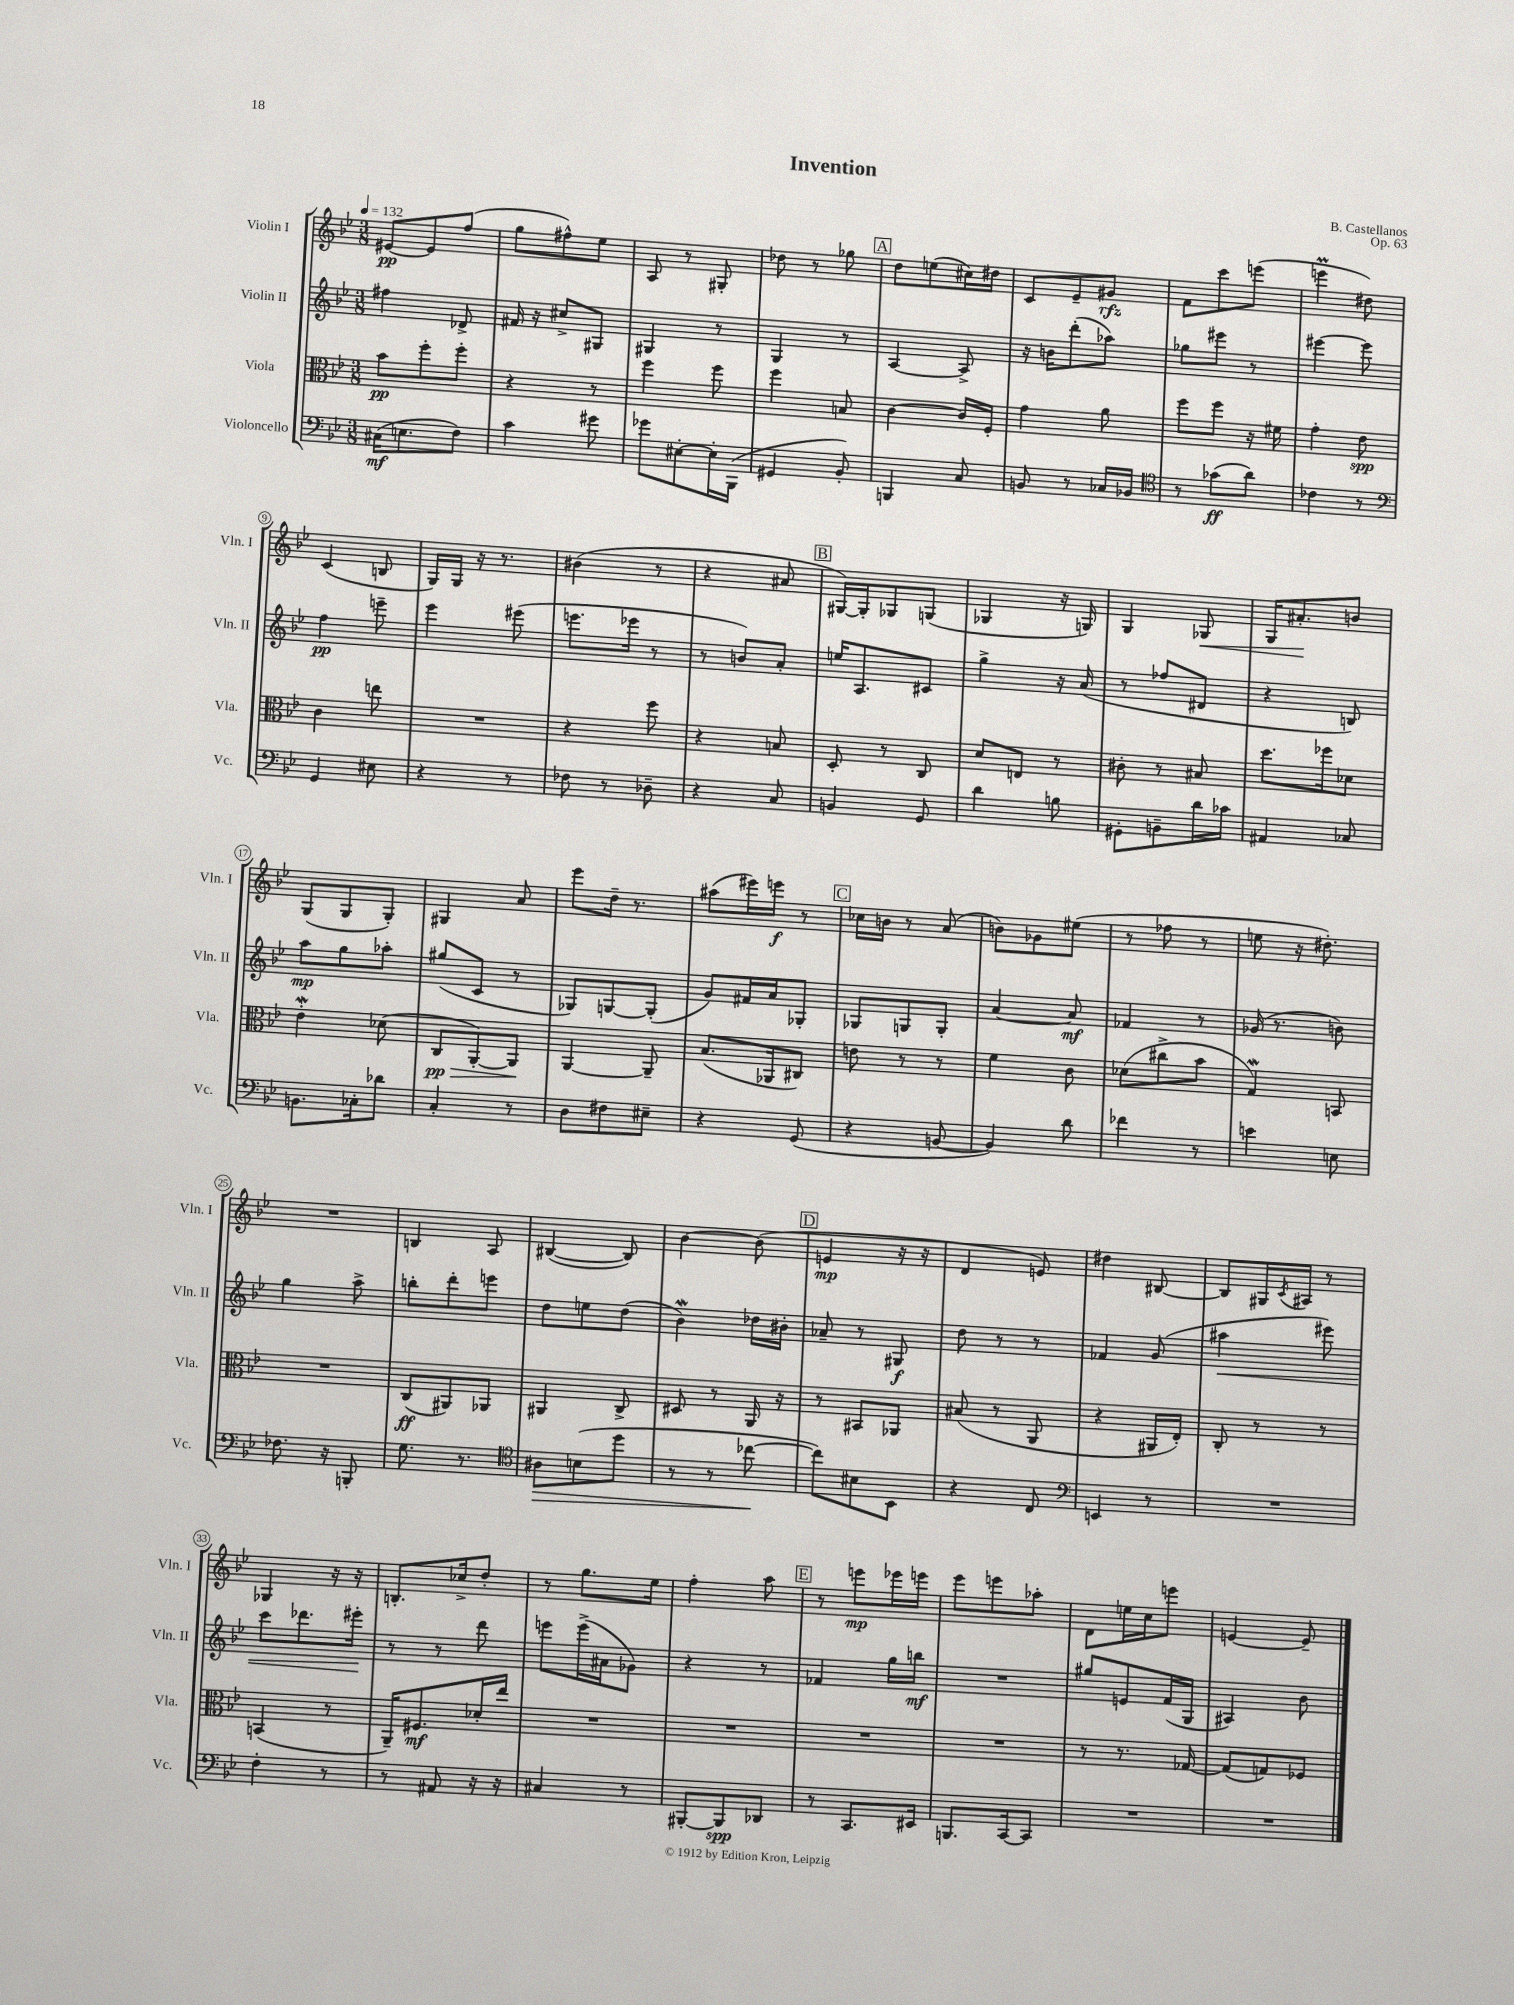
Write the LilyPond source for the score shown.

\header { title = "Invention" composer = "B. Castellanos" opus = "Op. 63" }
<<
\new StaffGroup <<
\new Staff = "s0" \with { instrumentName = "Violin I" shortInstrumentName = "Vln. I" } {
    \clef treble \key bes \major \numericTimeSignature \time 3/8 \tempo 4 = 132
    eis'8~\pp eis'8 f''8( |
    g''8 fis''8-^) ees''8 |
    a8 r8 gis8-. |
    des''8 r8 ges''8 |
    \mark \markup { \box "A" } d''8 e''8( cis''16) dis''16 |
    c'8 ees'8-- gis'8\rfz |
    f'8 c'''8 e'''8( |
    e'''4\prall dis''8) |
    c'4( b8 |
    g16) g16 r16 r8. |
    bis'4( r8 |
    r4 ais'8 |
    \mark \markup { \box "B" } gis16~) gis16-. ges8 g8( |
    ges4 r16 g16) |
    g4 ges8\< |
    g16 ais'8.-.\! b'8 |
    g8( g8 g8-.) |
    gis4 a'8 |
    ees'''8 d''16-- r8. |
    ais''8( eis'''16) e'''16\f r8 |
    \mark \markup { \box "C" } ces''16 b'16 r8 a'8( |
    b'8) ges'8 eis''8( |
    r8 fes''8 r8 |
    e''8 r16 dis''8.-.) |
    R4. |
    b4 a8 |
    bis4~( bis8) |
    bes'4~ bes'8( |
    \mark \markup { \box "D" } e'4\mp r16 r16 |
    d'4 e'8) |
    dis''4 bis8~ |
    bis8 gis16 \acciaccatura { c'8 } ais16 r8 |
    ges4 r16 r16 |
    b8.-. ces''16-> d''8-. |
    r8 g''8. ees''16 |
    f''4-. a''8 |
    \mark \markup { \box "E" } r8 e'''8\mp ees'''16 e'''16 |
    ees'''8 e'''8 aes''8-. |
    d'8 e''16 c''16 e'''8 |
    e'4~ e'8-- \bar "|." |
}
\new Staff = "s1" \with { instrumentName = "Violin II" shortInstrumentName = "Vln. II" } {
    \clef treble \key bes \major \numericTimeSignature \time 3/8
    fis''4 des'8-> |
    fis'16 r16 cis''8-> gis8 |
    gis4 r8 |
    g4 r8 |
    \mark \markup { \box "A" } a4~ a8-> |
    r16 b'16 d'''8-.( aes''8) |
    ges''8 eis'''8 r8 |
    eis'''4~ eis'''8 |
    f''4\pp e'''8-- |
    ees'''4 eis'''8( |
    e'''8. ees'''16 r8 |
    r8 b'8) a'8-. |
    \mark \markup { \box "B" } e''16 a8. cis'8 |
    g''4-> r16 a'16( |
    r8 fes''8 dis'8 |
    r4 b8) |
    a''8\mp g''8 aes''8-. |
    gis''8( c'8 r8 |
    ges8) g8~ g8-.( |
    g'8) fis'16 a'16 ges8-. |
    \mark \markup { \box "C" } ges8 g8 g8-. |
    a'4~ a'8\mf |
    fes'4 r8 |
    ges'16( r8. b'8) |
    g''4 a''8-> |
    b''8-. d'''8-. e'''8 |
    d''8 e''8 d''8( |
    bes'4\mordent) des''16 bis'16-. |
    \mark \markup { \box "D" } aes'8-- r8 gis8\f |
    d''8 r8 r8 |
    fes'4 g'8( |
    ais''4\< eis'''8) |
    c'''8 des'''8. eis'''16-.\! |
    r8 r8 d'''8 |
    e'''8 e'''16->( ais'16 ges'8) |
    r4 r8 |
    \mark \markup { \box "E" } fes'4 g''16 b''16\mf |
    R4. |
    gis''8 e'8 f'16( g16 |
    ais4) bes'8 \bar "|." |
}
\new Staff = "s2" \with { instrumentName = "Viola" shortInstrumentName = "Vla." } {
    \clef alto \key bes \major \numericTimeSignature \time 3/8
    bes'8\pp f''8-. f''8-. |
    r4 r8 |
    f''4 f''8 |
    f''4 b8 |
    \mark \markup { \box "A" } c'4~ c'16 f16-. |
    g'4 a'8 |
    f''8 f''8 r16 fis'16 |
    g'4-. ees'8\spp |
    c'4 e''8 |
    R4. |
    r4 f''8 |
    r4 b8 |
    \mark \markup { \box "B" } d8-. r8 c8 |
    d'8 e8 r8 |
    cis'8-. r8 bis8 |
    d''8. fes''16 des'8 |
    ees'4-.\mordent des'8( |
    c8\pp\> a,8~-.) a,8\! |
    a,4~ a,8-- |
    bes8.( aes,16 cis8) |
    \mark \markup { \box "C" } e'8 r8 r8 |
    f'4 c'8 |
    des'8( cis''8-> bes'8 |
    g4\mordent) b,8 |
    R4. |
    c8\ff( ais,8) aes,8 |
    ais,4 c8-> |
    dis8 r8 a,16 r16 |
    \mark \markup { \box "D" } r8 bis,8 aes,8 |
    bis8( r8 a,8 |
    r4 ais,16 ees16-.) |
    c8-. r8 r8 |
    b,4( r8 |
    a,16--) fis8.\mf des'16-. ees''16 |
    R4. |
    R4. |
    \mark \markup { \box "E" } R4. |
    R4. |
    r8 r8. ges16~ |
    ges8( g8) fes8 \bar "|." |
}
\new Staff = "s3" \with { instrumentName = "Violoncello" shortInstrumentName = "Vc." } {
    \clef bass \key bes \major \numericTimeSignature \time 3/8
    cis16\mf( e8. f8) |
    c'4 gis'8 |
    ges'8 eis8~-. eis16-. bes,,16( |
    gis,4 bes,8-.) |
    \mark \markup { \box "A" } b,,4 c8 |
    b,8 r8 ces16 bes,16 |
    \clef tenor r8 ges'8\ff( a'8) |
    ces'4 r8 |
    \clef bass g,4 eis8 |
    r4 r8 |
    fes8 r8 des8-- |
    r4 c8 |
    \mark \markup { \box "B" } b,4 g,8 |
    d'4 b8 |
    gis,8-. b,8-- d'16 ces'16 |
    ais,4 ces8 |
    b,8. ces16-. des'8 |
    c4-. r8 |
    d8 fis8 eis8-- |
    r4 g,8( |
    \mark \markup { \box "C" } r4 b,8~ |
    b,4) d'8 |
    fes'4 r8 |
    e'4 e8 |
    fes8. r16 b,,8-. |
    g8. r8. |
    \clef tenor ais8\> b8( d''8 |
    r8 r8 ces''8~\! |
    \mark \markup { \box "D" } ces''8) bis8 bes,8 |
    r4 c8 |
    \clef bass e,4 r8 |
    R4. |
    f4-. r8 |
    r8 ais,8 r16 r16 |
    cis4 r8 |
    bis,,8~-. bis,,8\spp des,8 |
    \mark \markup { \box "E" } r8 c,8. eis,16 |
    b,,8. c,16~ c,8 |
    R4. |
    R4. \bar "|." |
}
>>
>>
\layout { \context { \Score \override BarNumber.stencil = #(make-stencil-circler 0.1 0.3 ly:text-interface::print) } }
